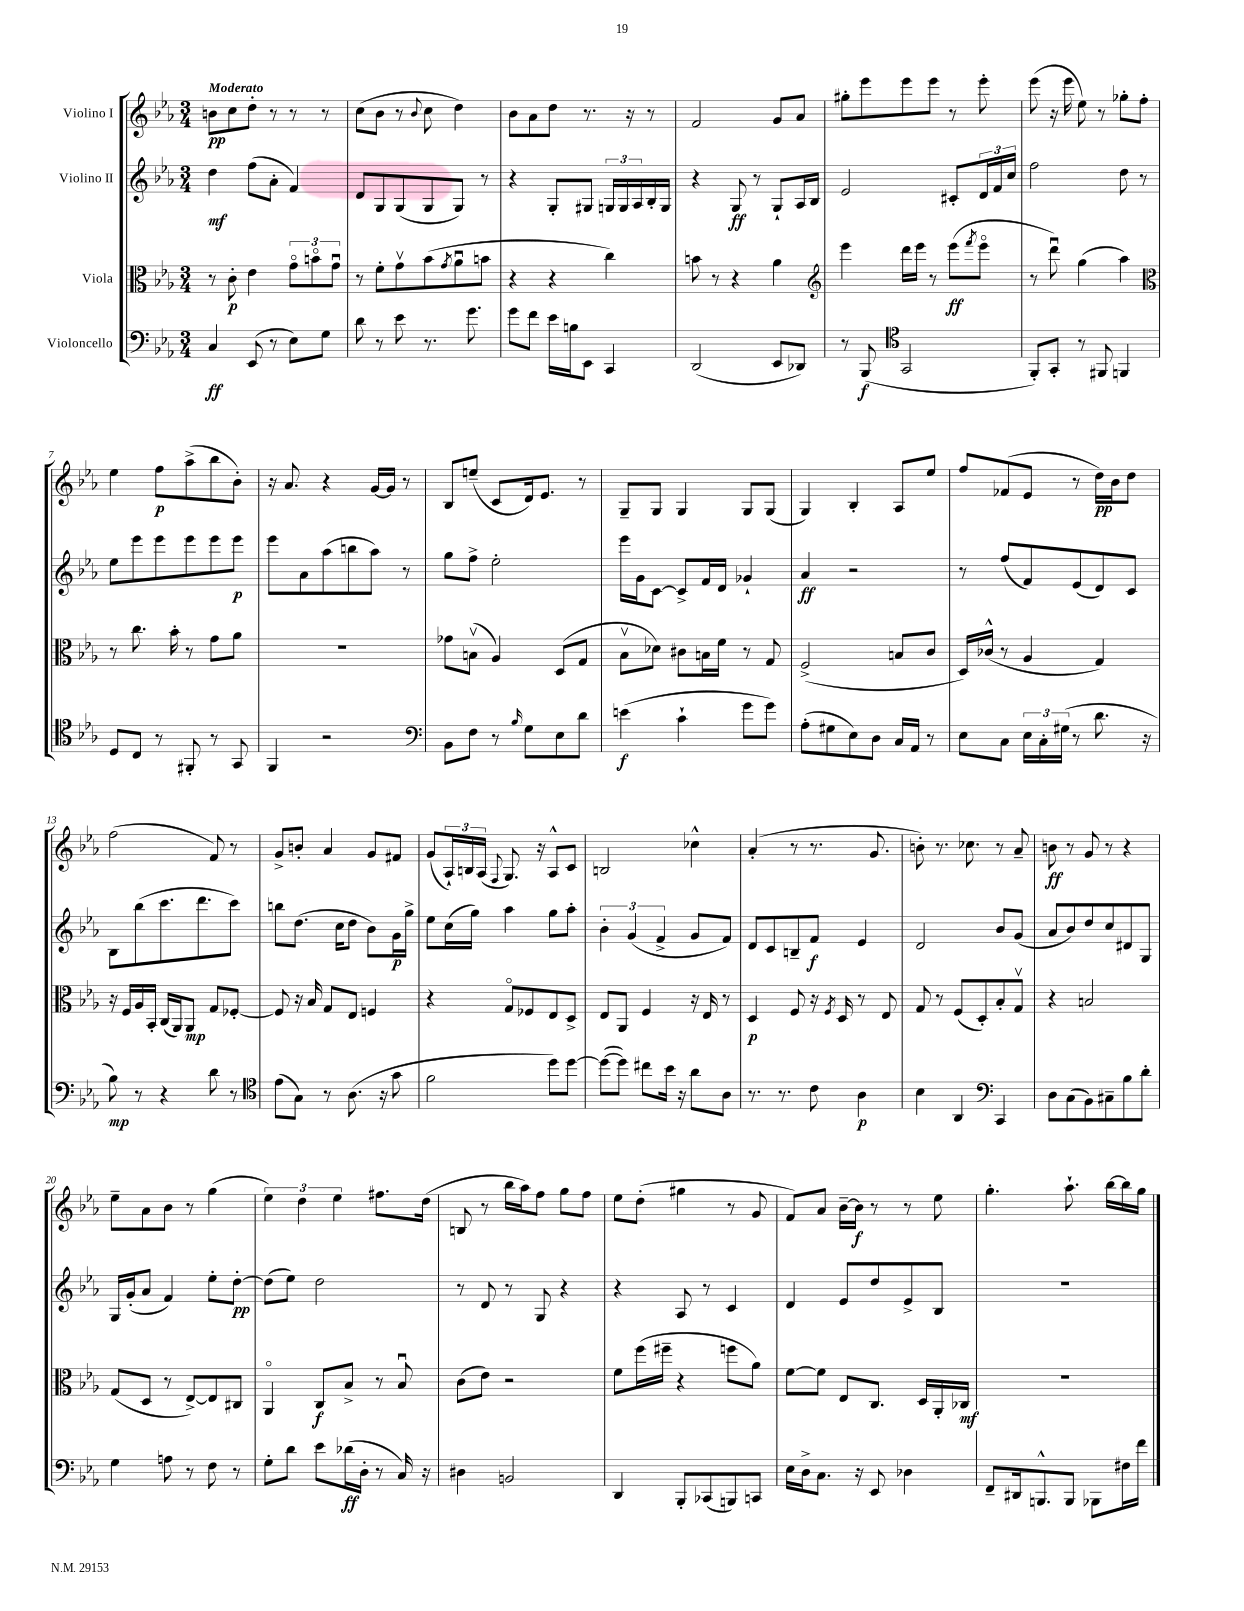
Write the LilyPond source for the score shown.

<<
\new StaffGroup <<
\new Staff = "s0" \with { instrumentName = "Violino I" } {
    \clef treble \key ees \major \numericTimeSignature \time 3/4 \tempo "Moderato"
    b'8\pp c''8 d''8-. r8 r8 r8 |
    c''8( bes'8 r8 \appoggiatura { bes'8 } c''8 d''4) |
    bes'8 aes'8 d''8 r8. r16 r8 |
    f'2 g'8 aes'8 |
    gis''8-. ees'''8 ees'''8 ees'''8 r8 ees'''8-. |
    ees'''8( r16 ees'''16 ees''8) r8 ges''8-. f''8-. |
    ees''4 f''8\p aes''8->( bes''8 bes'8-.) |
    r16 aes'8. r4 g'16~ g'16 r8 |
    bes8 e''8--( c'8 d'16) ees'8. r8 |
    g8-- g8 g4 g8 g8( |
    g4) bes4-. aes8 ees''8 |
    f''8 fes'8( ees'8 r8 d''16\pp) bes'16 d''8 |
    f''2( f'8) r8 |
    g'8-> b'8-. aes'4 g'8 fis'8 |
    g'8( \tuplet 3/2 { aes16-!) b16 aes16( } \appoggiatura { f8 } g8.) r16 aes8-^ c'8 |
    b2 ces''4-^ |
    aes'4-.( r8 r8. g'8. |
    b'8-.) r8. ces''8. r8 aes'8-- |
    b'8\ff r8 g'8 r8 r4 |
    ees''8-- aes'8 bes'8 r8 g''4( |
    \tuplet 3/2 { ees''4) d''4 ees''4 } fis''8. d''16( |
    b8 r8 bes''16 aes''16) f''8 g''8 f''8 |
    ees''8 d''8-.( gis''4 r8 g'8 |
    f'8) aes'8 bes'16~-- bes'16\f r8 r8 ees''8 |
    g''4.-. aes''8.-! bes''16~ bes''16 g''16 \bar "|." |
}
\new Staff = "s1" \with { instrumentName = "Violino II" } {
    \clef treble \key ees \major \numericTimeSignature \time 3/4
    d''4\mf f''8( aes'8-. f'4) |
    d'8 g8 g8( g8 g8) r8 |
    r4 g8-. gis8 \tuplet 3/2 { g16 g16 aes16 } bes16-. g16 |
    r4 g8\ff r8 g8-! aes16 bes16 |
    ees'2 cis'8-. \tuplet 3/2 { d'16 f'16 c''16 } |
    f''2 d''8 r8 |
    ees''8 ees'''8 ees'''8 ees'''8 ees'''8 ees'''8\p |
    ees'''8 aes'8 aes''8( b''8 aes''8) r8 |
    g''8 f''8-> ees''2-. |
    ees'''16 g'16 c'8~ c'8-> f'16 d'16 ges'4-! |
    aes'4\ff r2 |
    r8 f''8( f'8) ees'8( d'8) c'8 |
    bes8 bes''8( c'''8. d'''8. c'''8) |
    b''8 d''8.( c''16 d''8 bes'8) g'16\p g''16-> |
    ees''8 c''16( g''16) aes''4 g''8 aes''8-. |
    \tuplet 3/2 { bes'4-. g'4( f'4-> } g'8 f'8) |
    d'8 c'8 b8-- f'8\f ees'4 |
    d'2 bes'8 g'8( |
    aes'8 bes'8) d''8 c''8 dis'8 g8 |
    g16 g'16-.( aes'8 f'4) ees''8-. d''8~-.\pp |
    d''8( ees''8) d''2 |
    r8 d'8 r8 g8 r4 |
    r4 aes8 r8 c'4 |
    d'4 ees'8 d''8 ees'8-> bes8 |
    R2. \bar "|." |
}
\new Staff = "s2" \with { instrumentName = "Viola" } {
    \clef alto \key ees \major \numericTimeSignature \time 3/4
    r8 c'8-.\p ees'4 \tuplet 3/2 { g'8\flageolet b'8\flageolet g'8\downbow } |
    r8 f'8-. g'8\upbow bes'8( \acciaccatura { g'8 } aes'8\downbow b'8 |
    r4 r4 c''4) |
    b'8 r8 r4 aes'4 |
    \clef treble ees'''4 d'''16 ees'''16 r8 ees'''8\ff( \acciaccatura { f'''8 } ees'''8\flageolet |
    r8 d'''8\downbow) g''4( aes''4) |
    \clef alto r8 c''8. bes'16-. r8 g'8 aes'8 |
    R2. |
    ges'8 b8\upbow( aes4) d8( g8 |
    bes8\upbow des'8) cis'8 b16 f'16 r8 g8 |
    f2->( b8 c'8 |
    d16) ces'16-^( r8 aes4 g4) |
    r16 f16 aes16 bes,16-. c16( aes,16) aes,8\mp g8 fes8~-. |
    fes8 r16 bes16 g8 ees8 f4 |
    r4 g8\flageolet fes8 ees8 d8-> |
    ees8 aes,8 f4 r16 ees16 r8 |
    d4\p f8 r16 \acciaccatura { f8 } d16 r8 ees8 |
    g8 r8 f8( d8-.) bes8-. g8\upbow |
    r4 b2 |
    g8( d8 r8 ees8~->) ees8 cis8 |
    aes,4\flageolet c8\f bes8-> r8 bes8\downbow |
    c'8( ees'8) r2 |
    f'8 f''16( fis''16-- r4 f''8 aes'8) |
    f'8~ f'8 ees8 c8. d16 aes,16-. ces16\mf |
    R2. \bar "|." |
}
\new Staff = "s3" \with { instrumentName = "Violoncello" } {
    \clef bass \key ees \major \numericTimeSignature \time 3/4
    c4\ff ees,8( r8 ees8) g8 |
    d'8 r8 ees'8 r8. g'8. |
    g'8 f'8 ees'16 b16 ees,8 c,4 |
    d,2( ees,8 des,8) |
    r8 bes,,8\f( \clef tenor g,2 |
    f,8-.) g,8-. r8 fis,8 f,4 |
    d8 c8 r8 fis,8-. r8 g,8 |
    f,4 r2 |
    \clef bass bes,8 f8 r8 \grace { bes16 } g8 ees8 d'8 |
    e'4\f( c'4-! g'8 g'8) |
    aes8-.( gis8 ees8) d8 c16 aes,16 r8 |
    ees8 c8 \tuplet 3/2 { ees16 c16-. gis16( } r8 d'8. r16 |
    bes8\mp) r8 r4 d'8 r8 |
    \clef tenor ees'8( g8) r8 aes8.( r16 g'8 |
    f'2 d''8) d''8~ |
    d''8~( d''8) cis''8 bes'16 r16 aes'8 aes8 |
    r8. r8. c'8 aes4\p |
    bes4 aes,4 \clef bass c,4 |
    d8 c8( bes,8) cis8-- bes8 d'8-. |
    g4 a8 r8 f8 r8 |
    g8-. d'8 ees'8 des'16\ff( d16-. r8 c16) r16 |
    dis4 b,2 |
    d,4 bes,,8-. ces,8( b,,8) c,8 |
    ees16 d16-> c8. r16 ees,8 des4 |
    f,8-- dis,16 b,,8.-^ b,,8 bes,,8 fis16 f'16 \bar "|." |
}
>>
>>
